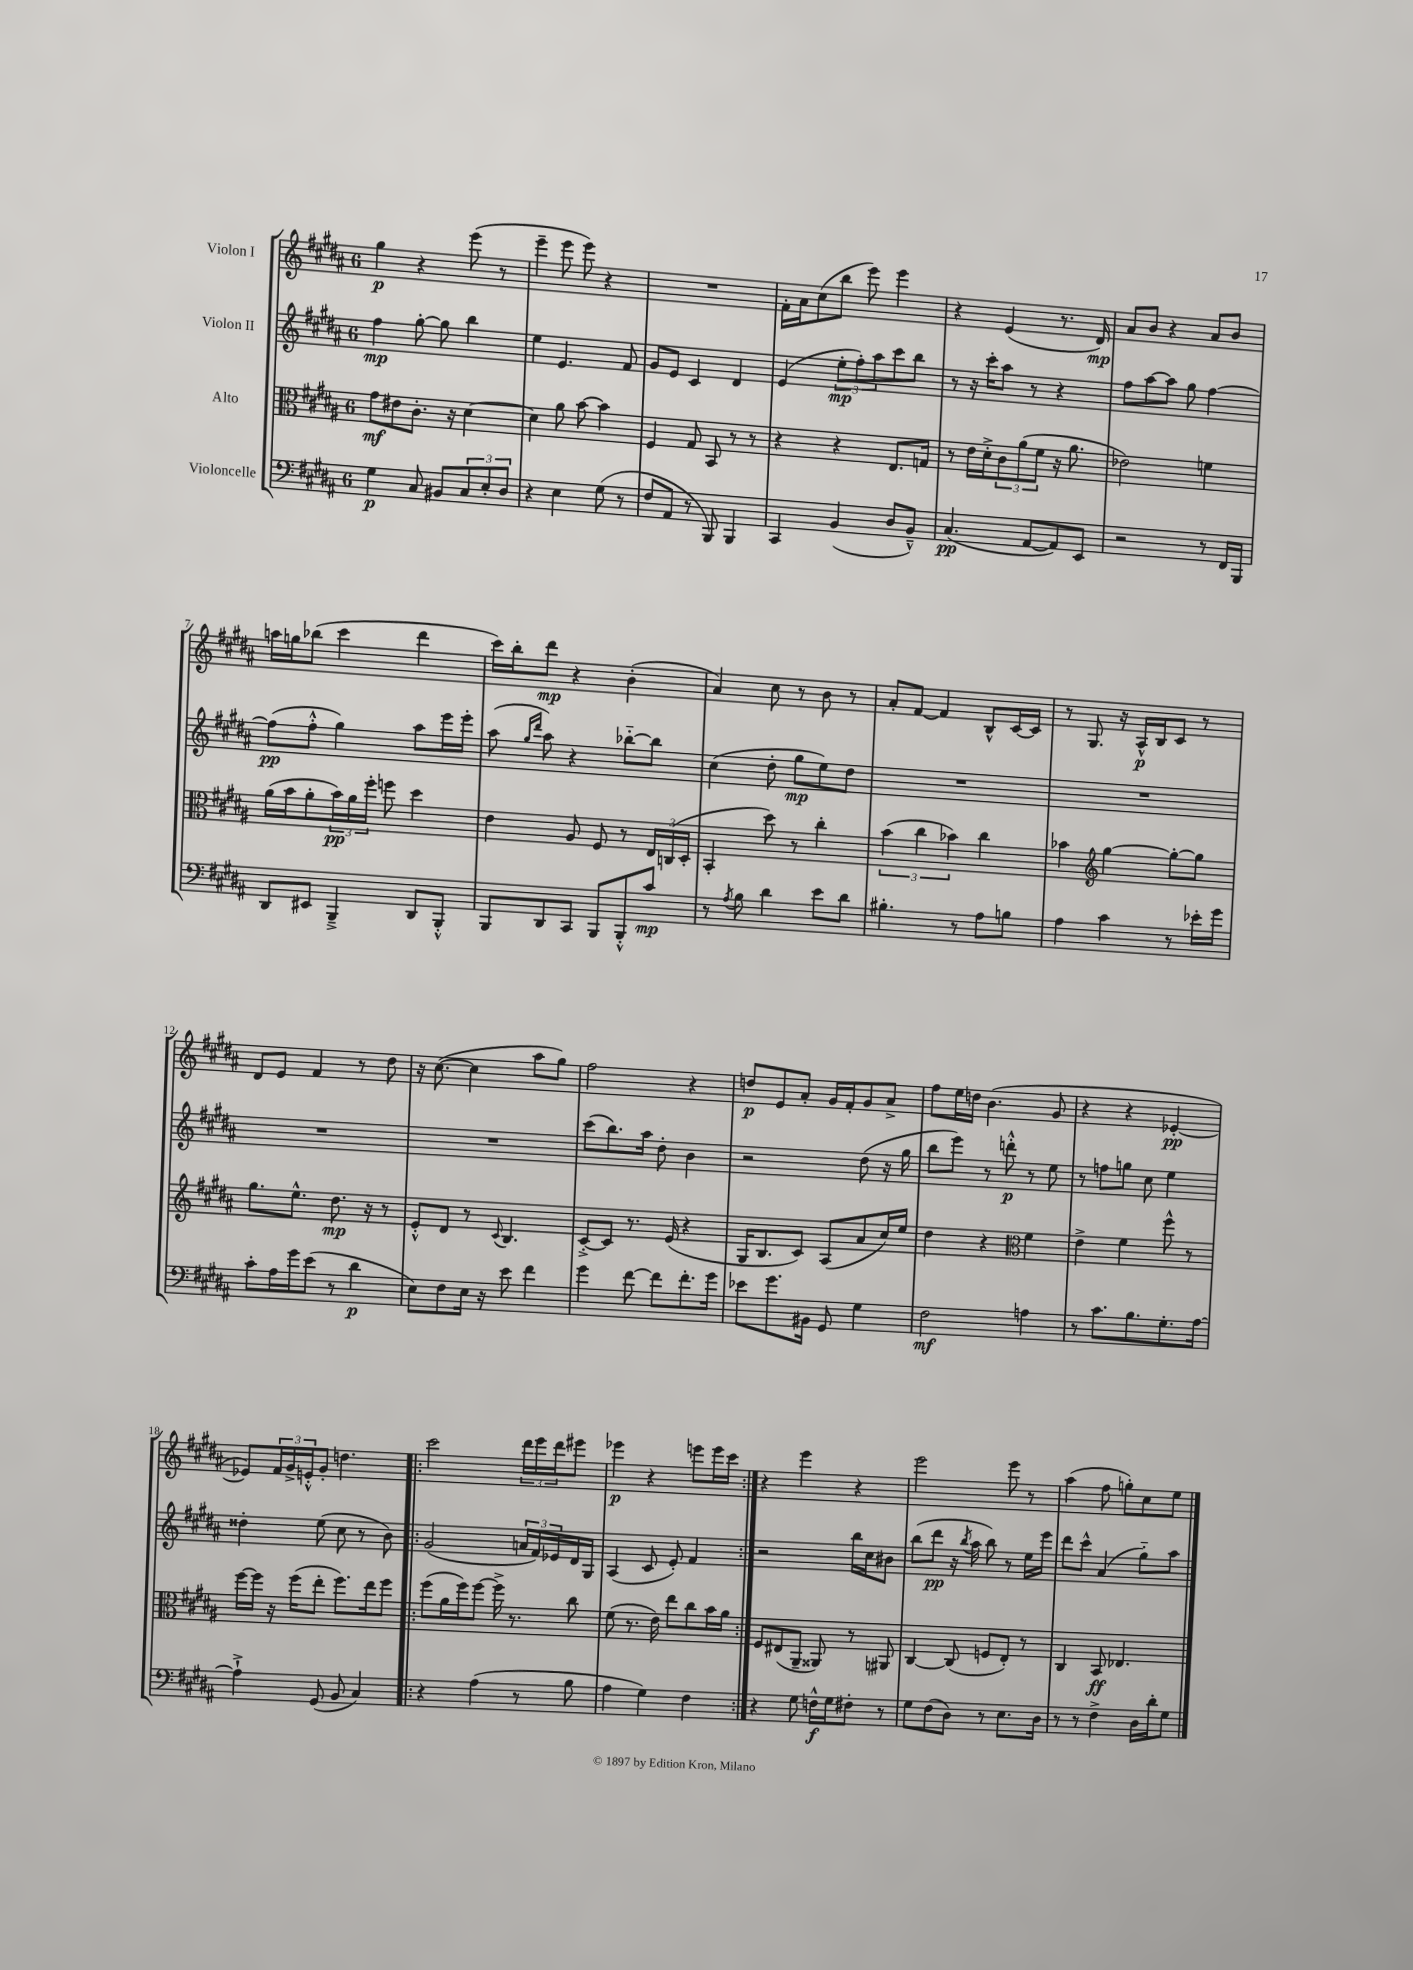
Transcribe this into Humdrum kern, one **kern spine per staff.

**kern	**kern	**kern	**kern
*staff4	*staff3	*staff2	*staff1
*clefF4	*clefC3	*clefG2	*clefG2
*k[f#c#g#d#a#]	*k[f#c#g#d#a#]	*k[f#c#g#d#a#]	*k[f#c#g#d#a#]
*M6/8	*M6/8	*M6/8	*M6/8
4G#	8g#	4ff#	4gg#
.	8e#	.	.
8C#	8.c#'	[8gg#'	4r
8BB#	.	8gg#]	.
.	16r	.	.
12C#	[4d#	4bb	(8eee
12E'	.	.	.
.	.	.	8r
12D#	.	.	.
=	=	=	=
4r	4d#]	4ee	4eee~
4E	8a#	4.e	8eee
.	[8b	.	8eee)
(8G#	4b]	.	4r
8r	.	8f#	.
=	=	=	=
8F#	4F#	8g#	2.r
8AA#	.	8e	.
8r	8G#	4c#	.
8BBB)	8BB	.	.
4BBB	8r	4d#	.
.	8r	.	.
=	=	=	=
4CC#	4r	(4e	16f#'
.	.	.	16a#
.	.	.	(8cc#
(4BB	4r	12ee'	8bb
.	.	12ff#')	.
.	.	.	8eee)
.	.	12aa#	.
8D#	8.E	8ccc#	4eee
8BB~^^)	.	8bb	.
.	16G	.	.
=	=	=	=
(4.C#	8r	8r	4r
.	16e	16r	.
.	16d#'^	16ccc#'	.
.	12c#	8aa#	(4e
.	(12a#	.	.
[8AA#	.	8r	.
.	12f#	.	.
8AA#])	16r	4r	8.r
.	8.a#	.	.
8EE	.	.	.
.	.	.	16d#)
=	=	=	=
2r	2e-)	8ff#	8a#
.	.	[8aa#	8b
.	.	8aa#]	4r
.	.	8gg#	.
8r	4f	[4ff#	8a#
16FF#	.	.	8b
16BBB	.	.	.
=	=	=	=
8DD#	(16a#	(8ff#]	16aa
.	16b	.	16gg
8EE#	8a#'	8ff#'^^	(8bb-
4BBB~^	24b)	4gg#)	4ccc#
.	24a#	.	.
.	24ff#'	.	.
.	8ff	.	.
8DD#	4dd#	8aa#	4ddd#
8BBB'^^	.	16eee	.
.	.	16eee'	.
=	=	=	=
8BBB	4e	(8aa#	16ccc#)
.	.	.	16bb'
.	.	16qqgg#	.
.	.	16qqddd#	.
8DD#	.	8aa#)	8ddd#
8CC#	8A#	4r	4r
8BBB	8F#	.	.
8BBB'^^	8r	[8bb-'~	(4b'
8c#	24E	8bb-]	.
.	(24C	.	.
.	24D#'	.	.
=	=	=	=
8r	4BB'	(4cc#	4a#)
8qA#	.	.	.
8B	.	.	.
4d#	8dd#)	8dd#'	8cc#
.	8r	8gg#	8r
8e	4cc#'	8ee)	8b
8d#	.	8dd#	8r
=	=	=	=
4.B#'	(6b	2.r	8a#'
.	.	.	[8f#
.	6cc#	.	.
.	.	.	4f#]
.	6b-)	.	.
8r	.	.	.
8A#	4cc#	.	8B^^
8B	.	.	[16c#
.	.	.	16c#]
=	=	=	=
4A#	4b-	2.r	8r
.	.	.	8.G#
*	*clefG2	*	*
4c#	[4gg#	.	.
.	.	.	16r
.	.	.	16A#^^
.	.	.	16B
8r	8gg#'_	.	8c#
16e-'	8gg#]	.	8r
16g#	.	.	.
=	=	=	=
8c#'	8.gg#	2.r	8d#
16A#	.	.	8e
16g#	8.ee^^	.	.
(8e	.	.	4f#
8r	8.dd#	.	.
4d#	.	.	8r
.	16r	.	.
.	8r	.	8dd#
=	=	=	=
8E)	8e'^^	2.r	16r
.	.	.	([8.cc#
8F#	8d#	.	.
16E	8r	.	4cc#]
16r	.	.	.
.	8qqc#	.	.
8e	4.B	.	.
4f#	.	.	8aa#
.	.	.	8gg#)
=	=	=	=
4g#	[8c#'^	(8ccc#	2ff#
.	8c#]	8.bb)	.
[8f#	8.r	.	.
.	.	16aa#	.
8f#]	.	8dd#'	.
.	(16e	.	.
8.f#'	4r	4b	4r
16g#	.	.	.
=	=	=	=
8e-	16G#	2r	8dd
.	8.B	.	.
8.g#	.	.	8e
.	8c#)	.	8a#'
16BB#	.	.	.
8GG#	(8A#	.	16g#
.	.	.	16f#'
4G#	8a#	(8dd#	8g#
.	16cc#)	16r	8a#^
.	16ee	16gg#	.
=	=	=	=
2F#	4dd#	8bb	8ff#
.	.	8eee)	16ee
.	.	.	16dd
.	4r	8r	(4.b
.	.	8ddd'^^	.
*	*clefC3	*	*
4A	4f#	8r	.
.	.	8ee	8g#
=	=	=	=
8r	4e^	8r	4r
8.c#	.	8ff	.
.	4f#	8gg	4r
8.B	.	.	.
.	.	8cc#	.
8.G#'	8ff#^^	4ee	[4e-'
.	8r	.	.
[16A#	.	.	.
=	=	=	=
4A#`^]	[16ff#	4dd##'	8e-])
.	16ff#]	.	.
.	16r	.	24f#
.	.	.	24g#^
.	(16ff#	.	.
.	.	.	24e'^^
(8GG#	8ee'	(8ee	8g#'
8BB	8.ff#)	8cc#	4.dd
4C#)	.	8r	.
.	16ee	.	.
.	8ff#	8b)	.
=!|:	=!|:	=!|:	=!|:
4r	(8ff#	(2g#	2ccc#
.	16a#	.	.
.	16ff#)	.	.
(4A#	[8ff#	.	.
.	16ff#^]	.	.
.	8.r	.	.
8r	.	24a	24ddd#
.	.	24f#)	24eee
.	.	24e-	24ddd#
8B	8cc#	16d#	8eee#
.	.	16G#	.
=	=	=	=
4A#	(8f#	(4A#	4eee-
.	8.r	.	.
4G#)	.	8c#	4r
.	16e)	.	.
.	8ee	8e')	.
4F#	8cc#	4f#	8eee
.	16b	.	16eee
.	16a#	.	16ccc#
=:|!	=:|!	=:|!	=:|!
4r	8F#	2r	4r
.	(8E#	.	.
8G#	8AA#~	.	4eee
16F^^	8AA##)	.	.
16G#	.	.	.
8F#'	8r	16bb	4r
.	.	16cc#	.
8r	8AA#	8b#	.
=	=	=	=
8G#	[4C#	(8bb	2eee
(8F#	.	8ddd#	.
8D#)	(8C#]	16r	.
.	.	8qbb	.
.	.	16aa#	.
8r	8F	8bb)	.
8.E	8E')	8r	8eee
.	8r	16ee	8r
16D#	.	16eee	.
=	=	=	=
8r	4C#	8ddd#	(4aa#
8r	.	8ccc#^^	.
4F#^	8BB	(4a#	8ff#
.	4.E-	.	8gg')
16D#	.	8gg#'~)	8cc#
16d#'	.	.	.
8G#	.	8aa#	8ee
==	==	==	==
*-	*-	*-	*-
